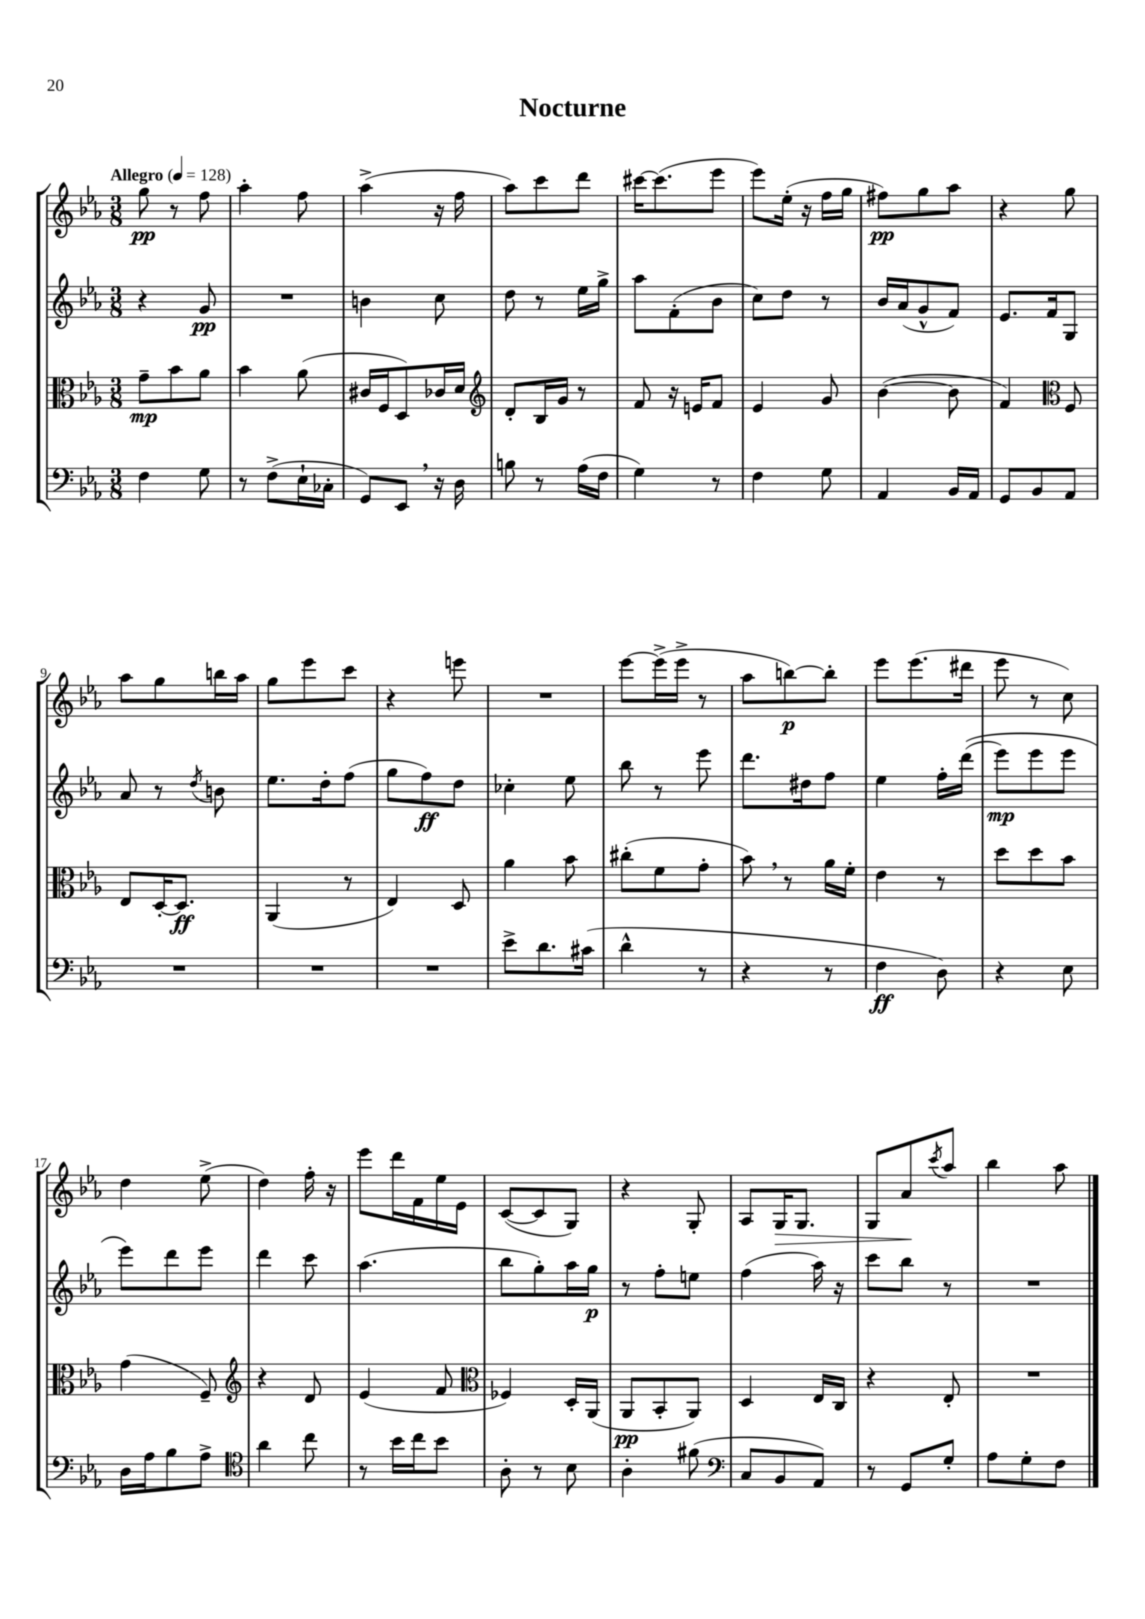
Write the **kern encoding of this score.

**kern	**dynam	**kern	**dynam	**kern	**dynam	**kern	**dynam
*part4	*part4	*part3	*part3	*part2	*part2	*part1	*part1
*staff4	*staff4	*staff3	*staff3	*staff2	*staff2	*staff1	*staff1
*clefF4	*	*clefC3	*	*clefG2	*	*clefG2	*
*k[b-e-a-]	*	*k[b-e-a-]	*	*k[b-e-a-]	*	*k[b-e-a-]	*
*M3/8	*	*M3/8	*	*M3/8	*	*M3/8	*
*MM128	*	*MM128	*	*MM128	*	*MM128	*
=1	=1	=1	=1	=1	=1	=1	=1
!	!	!	!	!	!	!LO:TX:a:B:t=Allegro	!
4F\	.	8g~\L	mp	4r	.	8gg\	pp
.	.	8b-\	.	.	.	8r	.
8G\	.	8a-\J	.	8g/	pp	8ff\	.
=2	=2	=2	=2	=2	=2	=2	=2
8r	.	4b-\	.	4.r	.	4aa-'\	.
(8F^\L	.	.	.	.	.	.	.
16E-`\L	.	(8a-\	.	.	.	8ff\	.
16C-X'\JJ	.	.	.	.	.	.	.
=3	=3	=3	=3	=3	=3	=3	=3
8GG/L)	.	16c#X/LL	.	4bn\	.	(4aa-^\	.
.	.	16F/J	.	.	.	.	.
8EE-,/J	.	8D/)	.	.	.	.	.
16r	.	16c-X/L	.	8cc\	.	16r	.
16D\	.	16d/JJ	.	.	.	16ff\	.
=4	=4	=4	=4	=4	=4	=4	=4
*	*	*clefG2	*	*	*	*	*
8Bn\	.	8d'/L	.	8dd\	.	8aa-\L)	.
8r	.	16B-/L	.	8r	.	8ccc\	.
.	.	16g/JJ	.	.	.	.	.
(16A-\LL	.	8r	.	16ee-\LL	.	8ddd\J	.
16F\JJ	.	.	.	16gg^\JJ	.	.	.
=5	=5	=5	=5	=5	=5	=5	=5
4G\)	.	8f/	.	8aa-\L	.	[16ccc#X\KL	.
.	.	.	.	.	.	(8.ccc#\]	.
.	.	16r	.	(8f'\	.	.	.
.	.	16en/KL	.	.	.	.	.
8r	.	8f/J	.	8b-\J	.	8eee-\J	.
=6	=6	=6	=6	=6	=6	=6	=6
4F\	.	4e-/	.	8cc\L)	.	8eee-\L)	.
.	.	.	.	8dd\J	.	(16ee-'\Jk	.
.	.	.	.	.	.	16r	.
8G\	.	8g/	.	8r	.	16ff\LL	.
.	.	.	.	.	.	16gg\JJ	.
=7	=7	=7	=7	=7	=7	=7	=7
4AA-/	.	([4b-\	.	16b-/LL	.	8ff#X\L)	pp
.	.	.	.	(16a-/J	.	.	.
.	.	.	.	8g^^/	.	8gg\	.
16BB-/LL	.	8b-\]	.	8f/J)	.	8aa-\J	.
16AA-/JJ	.	.	.	.	.	.	.
=8	=8	=8	=8	=8	=8	=8	=8
8GG/L	.	4f/)	.	8.e-/L	.	4r	.
8BB-/	.	.	.	.	.	.	.
.	.	.	.	16f/k	.	.	.
*	*	*clefC3	*	*	*	*	*
8AA-/J	.	8F/	.	8G/J	.	8gg\	.
!!LO:LB:g=z
=9	=9	=9	=9	=9	=9	=9	=9
4.r	.	8E-/L	.	8a-/	.	8aa-\L	.
.	.	[16D'/K	.	8r	.	8gg\	.
.	.	8.D/J]	ff	.	.	.	.
.	.	.	.	8qdd/	.	.	.
.	.	.	.	8bn\	.	16bbn\L	.
.	.	.	.	.	.	16aa-\JJ	.
=10	=10	=10	=10	=10	=10	=10	=10
4.r	.	(4AA-/	.	8.ee-\L	.	8gg\L	.
.	.	.	.	.	.	8eee-\	.
.	.	.	.	16dd'\k	.	.	.
.	.	8r	.	(8ff\J	.	8ccc\J	.
=11	=11	=11	=11	=11	=11	=11	=11
4.r	.	4E-/)	.	8gg\L	.	4r	.
.	.	.	.	8ff\)	ff	.	.
.	.	8D/	.	8dd\J	.	8eeen\	.
=12	=12	=12	=12	=12	=12	=12	=12
8e-^\L	.	4a-\	.	4cc-X'\	.	4.r	.
8.d\	.	.	.	.	.	.	.
.	.	8b-\	.	8ee-\	.	.	.
(16c#X\Jk	.	.	.	.	.	.	.
=13	=13	=13	=13	=13	=13	=13	=13
4d^^\	.	(8cc#X'\L	.	8bb-\	.	[8eee-\L	.
.	.	8f\	.	8r	.	(16eee-^\L]	.
.	.	.	.	.	.	16eee-^\JJ	.
8r	.	8g'\J	.	8eee-\	.	8r	.
=14	=14	=14	=14	=14	=14	=14	=14
4r	.	8b-,\)	.	8.ddd\L	.	8aa-\L	.
.	.	8r	.	.	.	[8bbn\)	p
.	.	.	.	16dd#X\k	.	.	.
8r	.	16a-\LL	.	8ff\J	.	8bb'\J]	.
.	.	16f'\JJ	.	.	.	.	.
=15	=15	=15	=15	=15	=15	=15	=15
4F\	ff	4e-\	.	4ee-\	.	8eee-\L	.
.	.	.	.	.	.	(8.eee-\	.
8D\)	.	8r	.	16ff'\LL	.	.	.
.	.	.	.	((16ddd\JJ	.	16ddd#X\Jk	.
=16	=16	=16	=16	=16	=16	=16	=16
4r	.	8dd\L	.	8eee-\L)	mp	8eee-\	.
.	.	8dd\	.	8eee-\	.	8r	.
8E-\	.	8b-\J	.	8eee-\J	.	8cc\)	.
!!LO:LB:g=z
=17	=17	=17	=17	=17	=17	=17	=17
16D\LL	.	(4g\	.	8eee-\L)	.	4dd\	.
16A-\J	.	.	.	.	.	.	.
8B-\	.	.	.	8ddd\	.	.	.
8A-^\J	.	8F~/)	.	8eee-\J	.	(8ee-^\	.
=18	=18	=18	=18	=18	=18	=18	=18
*clefC4	*	*clefG2	*	*	*	*	*
4a-\	.	4r	.	4ddd\	.	4dd\)	.
8cc\	.	8d/	.	8ccc\	.	16ff'\	.
.	.	.	.	.	.	16r	.
=19	=19	=19	=19	=19	=19	=19	=19
8r	.	(4e-/	.	(4.aa-\	.	8eee-\L	.
16b-\LL	.	.	.	.	.	16ddd\L	.
16cc\J	.	.	.	.	.	16f\	.
8b-\J	.	8f/	.	.	.	16ee-\	.
.	.	.	.	.	.	16e-\JJ	.
=20	=20	=20	=20	=20	=20	=20	=20
*	*	*clefC3	*	*	*	*	*
8A-'\	.	4F-X/)	.	8bb-\L	.	([8c/L	.
8r	.	.	.	8gg'\)	.	8c/]	.
8B-\	.	16D'/LL	.	16aa-\L	.	8G/J)	.
.	.	(16AA-/JJ	.	16gg\JJ	p	.	.
=21	=21	=21	=21	=21	=21	=21	=21
4A-'\	.	8AA-/L	pp	8r	.	4r	.
.	.	8BB-'/	.	8ff'\L	.	.	.
(8f#X\	.	8AA-/J)	.	8een\J	.	8G'/	.
=22	=22	=22	=22	=22	=22	=22	=22
*clefF4	*	*	*	*	*	*	*
8C/L	.	4D/	.	(4ff\	.	8A-/L	.
!	!	!	!	!	!	!	!LO:HP:b
8BB-/	.	.	.	.	.	16G/K	>
.	.	.	.	.	.	8.G/J	.
8AA-/J)	.	16E-/LL	.	16aa-\)	.	.	.
.	.	16C/JJ	.	16r	.	.	.
=23	=23	=23	=23	=23	=23	=23	=23
8r	.	4r	.	8ccc\L	.	8G/L	.
8GG/L	.	.	.	8bb-\J	.	8a-/	.
.	.	.	.	.	.	8qccc/	.
8G'/J	.	8E-'/	.	8r	.	8aa-/J	]
=24	=24	=24	=24	=24	=24	=24	=24
8A-\L	.	4.r	.	4.r	.	4bb-\	.
8G'\	.	.	.	.	.	.	.
8F\J	.	.	.	.	.	8aa-\	.
==	==	==	==	==	==	==	==
*-	*-	*-	*-	*-	*-	*-	*-
